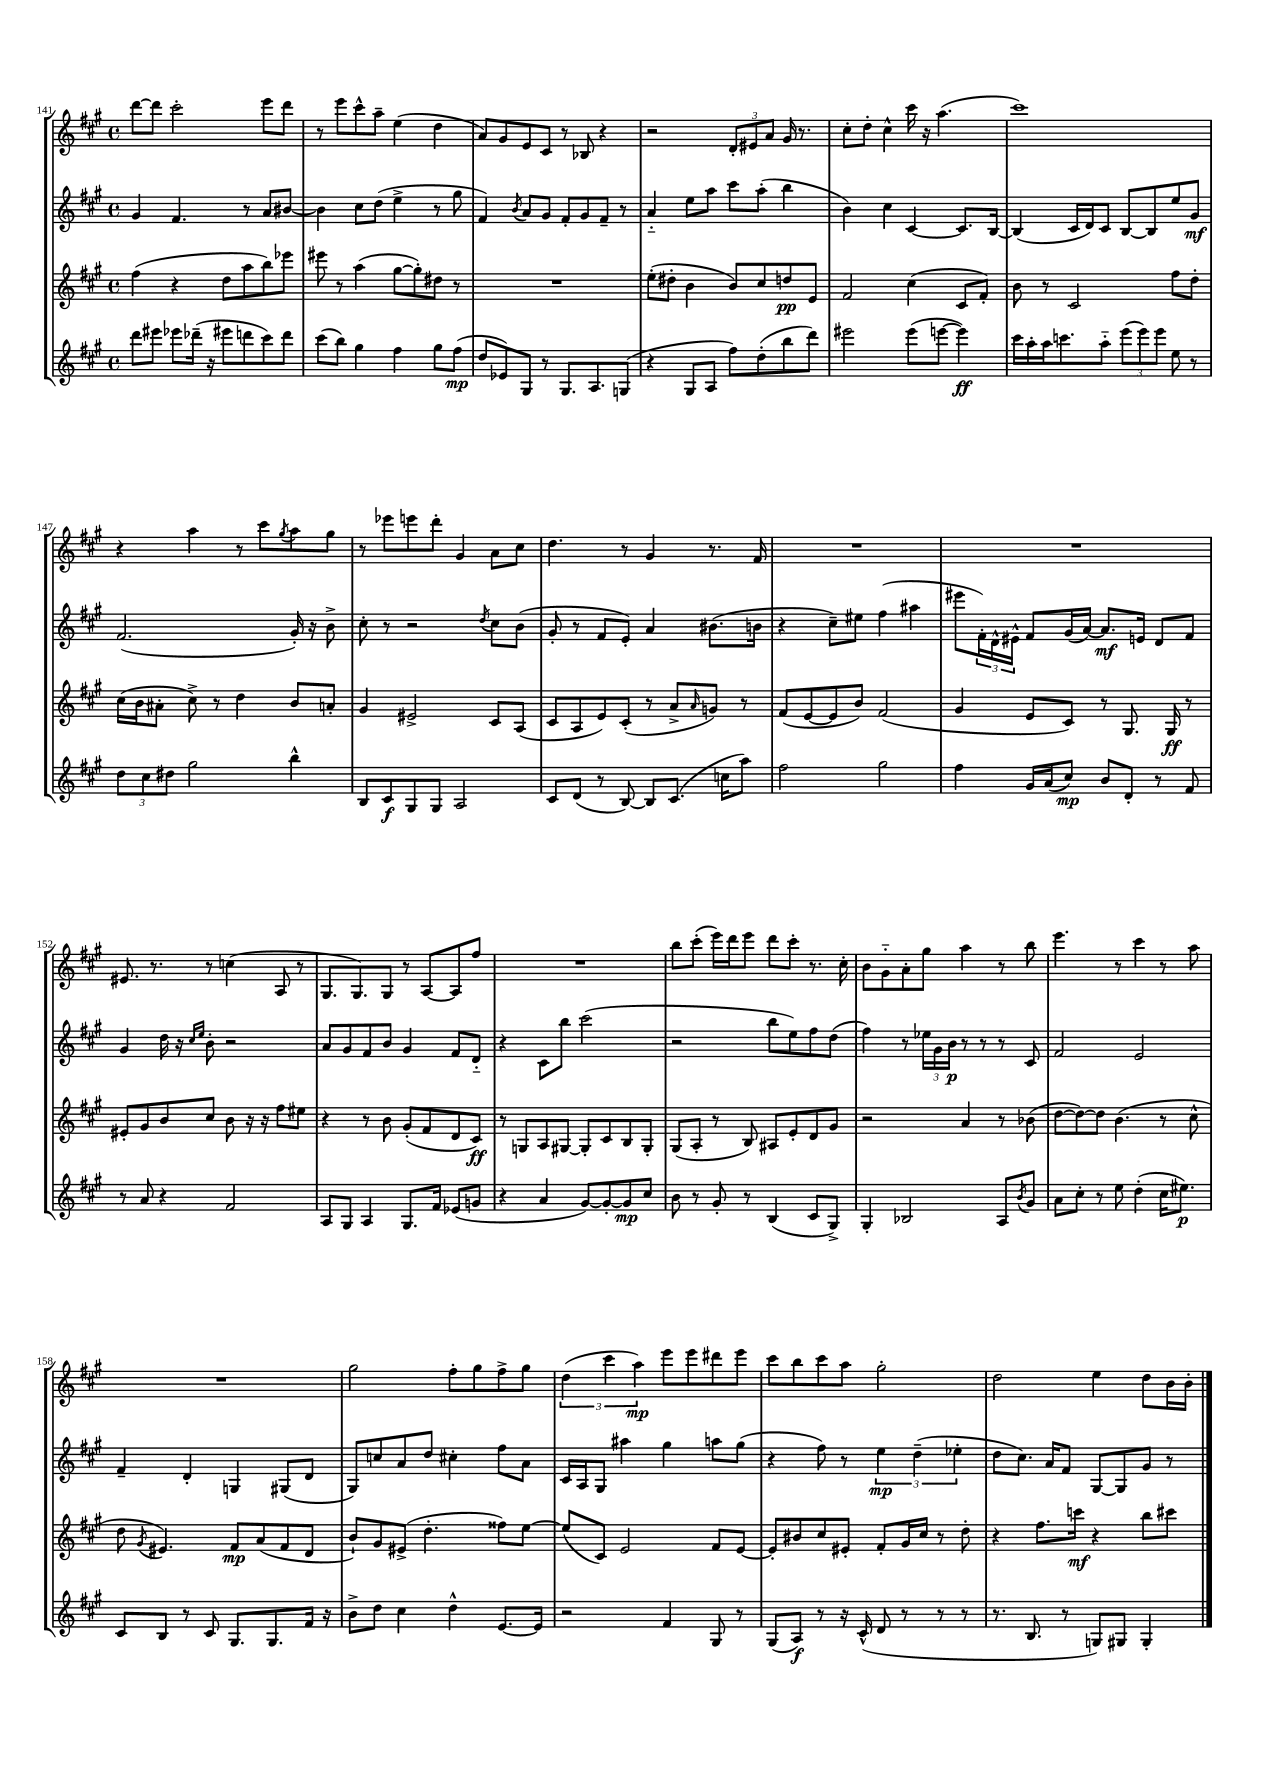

**kern	**kern	**kern	**kern
*staff4	*staff3	*staff2	*staff1
*clefG2	*clefG2	*clefG2	*clefG2
*k[f#c#g#]	*k[f#c#g#]	*k[f#c#g#]	*k[f#c#g#]
*M4/4	*M4/4	*M4/4	*M4/4
*met(c)	*met(c)	*met(c)	*met(c)
8ddd	(4ff#	4g#	[8ddd
8eee#	.	.	8ddd]
8eee-	4r	4.f#	2ccc#'
(16ddd-~	.	.	.
16r	.	.	.
8eee#	8dd	.	.
8ddd	8aa	8r	.
8ccc#)	8bb)	8a	8eee
8ddd	8eee-	[8b#	8ddd
=	=	=	=
(8ccc#	8eee#	4b#]	8r
8bb)	8r	.	8eee
4gg#	(4aa	8cc#	8ccc#^^
.	.	(8dd	8aa~
4ff#	[8gg#	4ee^	(4ee
.	8gg#'])	.	.
8gg#	8dd#	8r	4dd
(8ff#	8r	8gg#	.
=	=	=	=
8dd	1r	4f#)	8a)
8e-)	.	.	8g#
.	.	8qb	.
8G#	.	8a	8e
8r	.	8g#	8c#
8.G#	.	8f#'	8r
.	.	8g#	8B-
8.A	.	.	.
.	.	8f#~	4r
(8G	.	8r	.
=	=	=	=
4r	(8ee'	4a'~	2r
.	8dd#'	.	.
8G#	4b	8ee	.
8A	.	8aa	.
8ff#)	8b)	8ccc#	12d'
.	.	.	12e#
(8dd'	8cc#	(8aa'	.
.	.	.	12a
8bb	8dd	4bb	16g#
.	.	.	8.r
8ddd)	8e	.	.
=	=	=	=
2eee#	2f#	4b)	8cc#'
.	.	.	8dd'
.	.	4cc#	4cc#^^
(8eee#	(4cc#	[4c#	16ccc#
.	.	.	16r
[8eee	.	.	(4.aa
4eee])	8c#	8.c#]	.
.	8f#')	.	.
.	.	[16B	.
=	=	=	=
16ccc#	8b	(4B]	1ccc#)
16aa'	.	.	.
16aa	8r	.	.
8.ccc	.	.	.
.	2c#	16c#	.
.	.	16d)	.
8aa'~	.	8c#	.
(12eee	.	[8B	.
12eee)	.	.	.
.	.	8B]	.
12eee	.	.	.
8ee	8ff#	8ee	.
8r	8dd'	8g#	.
=	=	=	=
12dd	(16cc#	(2.f#	4r
.	16b	.	.
12cc#	.	.	.
.	8a#'	.	.
12dd#	.	.	.
2gg#	8cc#^)	.	4aa
.	8r	.	.
.	4dd	.	8r
.	.	.	8ccc#
.	.	.	8qgg#
4bb^^	8b	16g#')	8aa
.	.	16r	.
.	8a'	8b^	8gg#
=	=	=	=
8B	4g#	8cc#'	8r
8c#	.	8r	8eee-
8G#	2e#^	2r	8eee
8G#	.	.	8ddd'
2A	.	.	4g#
.	.	8qdd	.
.	8c#	8cc#	8a
.	(8A	(8b	8cc#
=	=	=	=
8c#	8c#	8g#'	4.dd
(8d	8A	8r	.
8r	8e)	8f#	.
[8B)	(8c#'	8e')	8r
8B]	8r	4a	4g#
(8.c#	8a^	.	.
.	16qqa	.	.
.	8g)	(8.b#	8.r
16cc	.	.	.
8aa)	8r	.	.
.	.	16b	16f#
=	=	=	=
2ff#	(8f#	4r	1r
.	[8e	.	.
.	8e]	8cc#~)	.
.	8b)	8ee#	.
2gg#	(2f#	(4ff#	.
.	.	4aa#	.
=	=	=	=
4ff#	4g#	8eee#	1r
.	.	24f#')	.
.	.	24d^^	.
.	.	24e#^^	.
16g#	8e	8f#	.
(16a	.	.	.
8cc#)	8c#)	(16g#	.
.	.	[16a)	.
8b	8r	8.a]	.
8d'	8.G#	.	.
.	.	16e	.
8r	.	8d	.
.	16G#	.	.
8f#	8r	8f#	.
=	=	=	=
8r	8e#'	4g#	8.e#
8a	8g#	.	.
.	.	.	8.r
4r	8b	16dd	.
.	.	16r	.
.	.	16qqcc#	.
.	.	16qqee	.
.	8cc#	8b'	8r
2f#	8b	2r	(4cc
.	16r	.	.
.	16r	.	.
.	8ff#	.	8A
.	8ee#	.	8r
=	=	=	=
8A	4r	8a	8.G#
8G#	.	8g#	.
.	.	.	8.G#)
4A	8r	8f#	.
.	8b	8b	8G#
8.G#	(8g#'	4g#	8r
.	8f#	.	[8A
16f#	.	.	.
(8e-	8d	8f#	8A]
8g	8c#)	8d'~	8ff#
=	=	=	=
4r	8r	4r	1r
.	8G	.	.
4a	8A	8c#	.
.	[8G#	8bb	.
[8g#)	8G#']	(2ccc#	.
8g#'_	8c#	.	.
8g#]	8B	.	.
8cc#	8G#'	.	.
=	=	=	=
8b	(8G#	2r	8bb
8r	8A'	.	(8ccc#'
8g#'	8r	.	16eee)
.	.	.	16ddd
8r	8B)	.	8eee
(4B	8A#	8bb	8ddd
.	8e'	8ee)	8ccc#'
8c#	8d	8ff#	8.r
8G#^)	8g#	(8dd	.
.	.	.	16cc#'
=	=	=	=
4G#'	2r	4ff#)	8b
.	.	.	8g#'~
2B-	.	8r	8a'
.	.	24ee-	8gg#
.	.	24g#	.
.	.	24b	.
.	4a	8r	4aa
.	.	8r	.
8A	8r	8r	8r
8qb	.	.	.
8g#	(8b-	8c#	8bb
=	=	=	=
8a	[8dd	2f#	4.eee
8cc#'	8dd_)	.	.
8r	8dd]	.	.
8ee	(4.b	.	8r
(4dd'	.	2e	4ccc#
16cc#	8r	.	8r
8.ee#)	.	.	.
.	8cc#^^	.	8aa
=	=	=	=
8c#	8dd	4f#~	1r
.	8qg#	.	.
8B	4.e#)	.	.
8r	.	4d'	.
8c#	.	.	.
8.G#	8f#	4G	.
.	(8a	.	.
8.G#	.	.	.
.	8f#	(8G#	.
16f#	8d	8d	.
16r	.	.	.
=	=	=	=
8b^	8b`)	8G#)	2gg#
8dd	8g#	8cc	.
4cc#	(8e#^	8a	.
.	4.dd'	8dd	.
4dd^^	.	4cc#'	8ff#'
.	.	.	8gg#
[8.e	8ff##)	8ff#	8ff#^
.	[8ee	8a	8gg#
16e]	.	.	.
=	=	=	=
2r	(8ee]	16c#	(6dd
.	.	16A	.
.	8c#)	8G#	.
.	.	.	6ccc#
.	2e	4aa#	.
.	.	.	6aa)
4f#	.	4gg#	8eee
.	.	.	8eee
8G#	8f#	8aa	8ddd#
8r	[8e	(8gg#	8eee
=	=	=	=
(8G#	8e']	4r	8ccc#
8A)	8b#	.	8bb
8r	8cc#	8ff#)	8ccc#
16r	8e#'	8r	8aa
(16c#^^	.	.	.
8d	8f#'	6ee	2gg#'
8r	16g#	.	.
.	.	(6dd~	.
.	16cc#	.	.
8r	8r	.	.
.	.	6ee-'	.
8r	8dd'	.	.
=	=	=	=
8.r	4r	8dd	2dd
.	.	8.cc#)	.
8.B	.	.	.
.	8.ff#	.	.
.	.	16a	.
8r	.	8f#	.
.	16ccc	.	.
8G)	4r	[8G#	4ee
8G#	.	8G#]	.
4G#'	8bb	8g#	8dd
.	8ccc#	8r	16b
.	.	.	16b'
==	==	==	==
*-	*-	*-	*-
